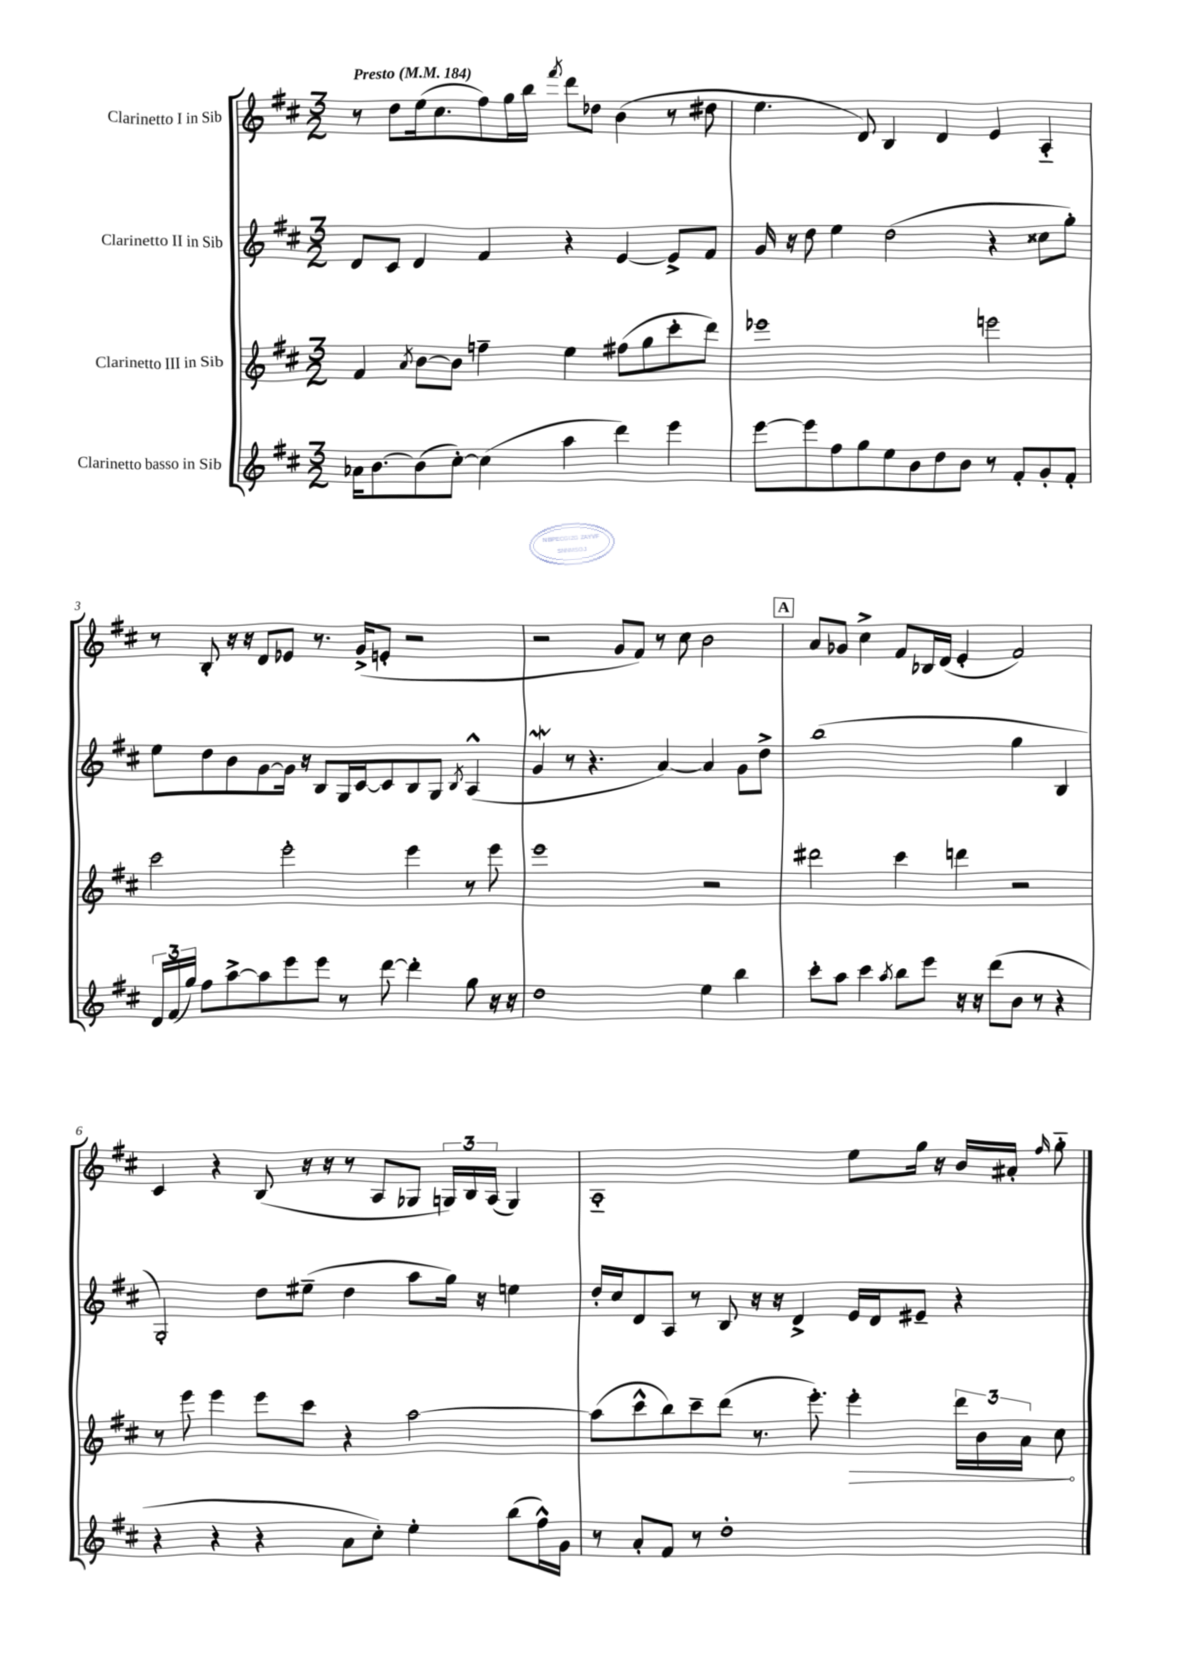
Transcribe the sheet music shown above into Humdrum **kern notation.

**kern	**kern	**dynam	**kern	**kern
*part4	*part3	*part3	*part2	*part1
*staff4	*staff3	*staff3	*staff2	*staff1
*I"Clarinetto basso in Sib	*I"Clarinetto III in Sib	*	*I"Clarinetto II in Sib	*I"Clarinetto I in Sib
*clefG2	*clefG2	*	*clefG2	*clefG2
*k[f#c#]	*k[f#c#]	*	*k[f#c#]	*k[f#c#]
*M3/2	*M3/2	*	*M3/2	*M3/2
*MM184	*MM184	*	*MM184	*MM184
=1	=1	=1	=1	=1
!	!	!	!	!LO:TX:a:B:t=Presto
16a-X\KL	4f#/	.	8d/L	8r
[8.b\	.	.	.	.
.	.	.	8c#/J	8dd\L
.	8qa/	.	.	.
(8b\]	[8b\L	.	4d/	(16ee\k
.	.	.	.	8.cc#\
[8cc#'\J)	8b\J]	.	.	.
(4cc#\]	4ffn~\	.	4f#/	8ff#\)
.	.	.	.	16gg\L
.	.	.	.	16bb\JJ
.	.	.	.	8qfff#/
4aa\	4ee\	.	4r	8ddd\L
.	.	.	.	8dd-X\J
4ddd\)	(8ff#X\L	.	[4e/	(4b\
.	8gg\	.	.	.
4eee\	8ccc#'\	.	8e^/L]	8r
.	8ddd\J)	.	8f#/J	8dd#X\
=2	=2	=2	=2	=2
[8eee\L	1eee-X	.	16g/	4.ee\
.	.	.	16r	.
8eee\]	.	.	8dd\	.
8ff#\	.	.	4ee\	.
8gg\	.	.	.	8d/)
8ee\	.	.	(2dd\	4B/
8b\	.	.	.	.
8dd\	.	.	.	4d/
8b\J	.	.	.	.
8r	2eeen\	.	4r	4e/
8f#'/L	.	.	.	.
8g'/	.	.	8cc##X\L	4A/
8f#'/J	.	.	8gg'\J)	.
!!LO:LB:g=z
=3	=3	=3	=3	=3
24d/LL	2ccc#\	.	8ee\L	8r
(24f#/	.	.	.	.
24gg/JJ)	.	.	.	.
8ff#\L	.	.	8dd\	8B'/
[8aa^\	.	.	8b\	16r
.	.	.	.	16r
8aa\]	.	.	[8g\	8d/L
8eee\	2eee'\	.	16g\Jk]	8e-X/J
.	.	.	16r	.
8eee\J	.	.	8B/L	8.r
8r	.	.	16G/L	.
.	.	.	[16c#/J	(16g^/KL
[8ddd\	.	.	8c#/]	8en'/J
4ddd'\]	4eee\	.	8B/	2r
.	.	.	8G/J	.
.	.	.	8qB/	.
8gg\	8r	.	(4A^^/	.
16r	8eee\	.	.	.
16r	.	.	.	.
=4	=4	=4	=4	=4
1dd	1eee	.	4gw/	2r
.	.	.	8r	.
.	.	.	4.r	.
.	.	.	.	8g/L
.	.	.	.	8f#/J)
.	.	.	[4a/)	8r
.	.	.	.	8cc#\
4ee\	2r	.	4a/]	2b\
4bb\	.	.	8g\L	.
.	.	.	8dd^\J	.
!!LO:REH:place=s1:t=A
=5	=5	=5	=5	=5
8ccc#'\L	2ddd#X\	.	(1bb	8a/L
8aa\J	.	.	.	8g-X/J
4ccc#\	.	.	.	4cc#^\
8qaa/	.	.	.	.
8bb\L	4ccc#\	.	.	8f#/L
8eee\J	.	.	.	16B-X/L
.	.	.	.	(16d/JJ
16r	4dddn\	.	.	4e'/
16r	.	.	.	.
(8ddd\L	.	.	.	.
8b\J	2r	.	4gg\	2f#/)
8r	.	.	.	.
4r	.	.	4B/	.
!!LO:LB:g=z
=6	=6	=6	=6	=6
4r	8r	.	2G'/)	4c#/
.	8eee\	.	.	.
4r	4eee\	.	.	4r
4r	8eee\L	.	8dd\L	(8B/
.	8ccc#\J	.	(8ee#X~\J	16r
.	.	.	.	16r
8a\L	4r	.	4dd\	8r
8cc#'\J)	.	.	.	8A/L
4ee'\	[2aa\	.	8aa\L	8G-X/J
.	.	.	16gg\Jk)	24Gn/LL)
.	.	.	.	24B/
.	.	.	16r	.
.	.	.	.	(24A/JJ
(8bb\L	.	.	4een\	4G/)
16ff#^^\L)	.	.	.	.
16g\JJ	.	.	.	.
=7	=7	=7	=7	=7
8r	(8aa\L]	.	16dd'/LL	1A
.	.	.	16cc#/J	.
8a'/L	8ccc#^^\	.	8d/	.
8f#/J	8bb\)	.	8A/J	.
8r	8ccc#~\	.	8r	.
1dd'	(8ddd\J	.	8B/	.
.	8.r	.	16r	.
.	.	.	16r	.
.	.	.	4d^/	.
.	8.eee'\)	.	.	.
!	!	!LO:HP:b	!	!
.	4eee'\	>	16e/LL	8ee\L
.	.	.	16d/J	.
.	.	.	8e#X~/J	16gg\Jk
.	.	.	.	16r
.	24ddd\LL	.	4r	16b/LL
.	24b\	.	.	.
.	.	.	.	16a#X'/JJ
.	24a\JJ	.	.	.
.	.	.	.	16qqff#/
.	8cc#\	.	.	8gg\
.	.	]	.	.
==	==	==	==	==
*-	*-	*-	*-	*-
